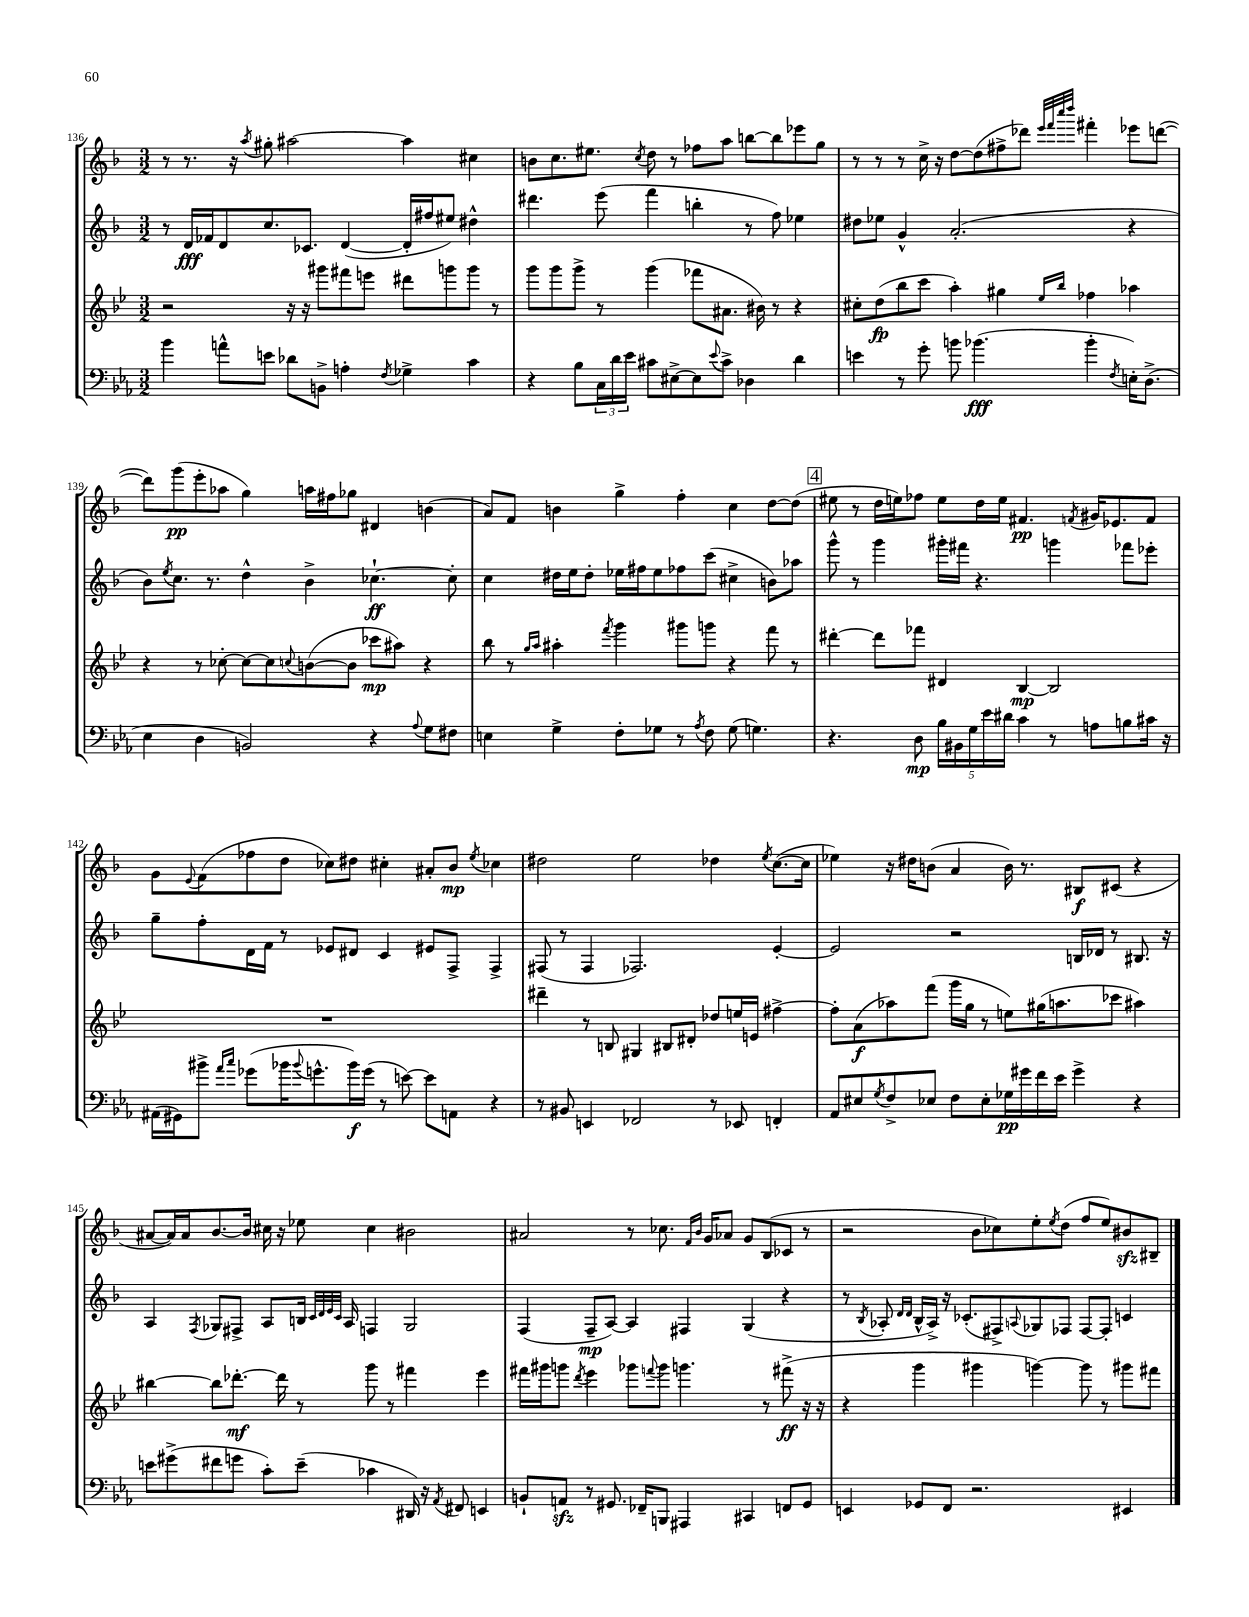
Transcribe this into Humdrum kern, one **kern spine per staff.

**kern	**dynam	**kern	**dynam	**kern	**dynam	**kern	**dynam
*part4	*part4	*part3	*part3	*part2	*part2	*part1	*part1
*staff4	*staff4	*staff3	*staff3	*staff2	*staff2	*staff1	*staff1
*clefF4	*	*clefG2	*	*clefG2	*	*clefG2	*
*k[b-e-a-]	*	*k[b-e-]	*	*k[b-]	*	*k[b-]	*
*M3/2	*	*M3/2	*	*M3/2	*	*M3/2	*
=136	=136	=136	=136	=136	=136	=136	=136
4b-\	.	2r	.	8r	.	8r	.
.	.	.	.	16d/LL	fff	8.r	.
.	.	.	.	16f-X/J	.	.	.
8an^^\L	.	.	.	8d/	.	.	.
.	.	.	.	.	.	16r	.
.	.	.	.	.	.	8qaa/	.
8en\J	.	.	.	8.cc/	.	8gg#X'\	.
8d-X\L	.	16r	.	.	.	[2aa#X\	.
.	.	16r	.	8.c-X/J	.	.	.
8BBn^\J	.	8ggg#X\L	.	.	.	.	.
4An'\	.	8fff#X\	.	([4d/	.	.	.
.	.	8eeen\J	.	.	.	.	.
8qF/	.	.	.	.	.	.	.
4G-X^\	.	8ddd#X\L	.	16d'/LL]	.	4aa#\]	.
.	.	.	.	16ff#X/J	.	.	.
.	.	8gggn\	.	8ee#X/J)	.	.	.
4c\	.	8ggg\J	.	4dd#X^^\	.	4cc#X\	.
.	.	8r	.	.	.	.	.
=137	=137	=137	=137	=137	=137	=137	=137
4r	.	8ggg\L	.	4.ddd#X\	.	8bn\L	.
.	.	8ggg\	.	.	.	8.cc\	.
8B-\L	.	8ggg^\J	.	.	.	.	.
.	.	.	.	.	.	8.ee#X\J	.
24C\L	.	8r	.	(8eee\	.	.	.
24d\	.	.	.	.	.	.	.
24e-\JJ	.	.	.	.	.	.	.
.	.	.	.	.	.	8qcc/	.
8c#X\L	.	(4ggg\	.	4fff\	.	8dd\	.
[8E#X^\	.	.	.	.	.	8r	.
8E#\]	.	8fff-X\L	.	4bbn'\	.	8ff-X\L	.
8qqe-/	.	.	.	.	.	.	.
8c#^\J	.	8.a#X\J	.	.	.	8aa\J	.
4D-X\	.	.	.	8r	.	[8bbn\L	.
.	.	16b#X\)	.	.	.	.	.
.	.	8r	.	8ff\)	.	8bb\]	.
4d\	.	4r	.	4ee-X\	.	8eee-X\	.
.	.	.	.	.	.	8gg\J	.
=138	=138	=138	=138	=138	=138	=138	=138
4en\	.	8cc#X'\L	.	8dd#X\L	.	8r	.
.	.	(8dd\	fp	8ee-X\J	.	8r	.
8r	.	8bb-\	.	4g^^/	.	8r	.
8g'\	.	8ccc\J	.	.	.	16cc^\	.
.	.	.	.	.	.	16r	.
8bn\	.	4aa'\)	.	(2.a'/	.	[8dd\L	.
(4.b-X\	fff	.	.	.	.	(8dd\]	.
.	.	4gg#X\	.	.	.	8ff#X^\	.
.	.	.	.	.	.	8ddd-X\J)	.
.	.	.	.	.	.	32qqeee/LLL	.
.	.	.	.	.	.	32qqfff/	.
.	.	16qqee-/LL	.	.	.	32qqcccc/	.
.	.	16qqbb-/JJ	.	.	.	32qqdddd/JJJ	.
4b-'\	.	4ff-X\	.	.	.	4fff#X'\	.
8qF/	.	.	.	.	.	.	.
16En'\KL)	.	4aa-X\	.	4r	.	8eee-X\L	.
(8.D^\J	.	.	.	.	.	.	.
.	.	.	.	.	.	([8dddn\J	.
!!LO:LB:g=z
=139	=139	=139	=139	=139	=139	=139	=139
4E-\	.	4r	.	8b-\L)	.	8ddd\L])	.
.	.	.	.	8qee/	.	.	.
.	.	.	.	8.cc\J	.	(8ggg\	pp
4D\	.	8r	.	.	.	8eee'\	.
.	.	.	.	8.r	.	.	.
.	.	[8cc-X'\	.	.	.	8aa-X\J	.
2BBn/)	.	8cc-\L_	.	4dd^^\	.	4gg\)	.
.	.	8cc-\]	.	.	.	.	.
.	.	8qqccn/	.	.	.	.	.
.	.	([8bn\	.	4b-^\	.	16aan\LL	.
.	.	.	.	.	.	16ff#X\J	.
.	.	8b\J]	.	.	.	8gg-X\J	.
4r	.	8ccc-X\L	mp	[4.cc-X`\	ff	4d#X/	.
.	.	8aa#X\J)	.	.	.	.	.
8qqA-/	.	.	.	.	.	.	.
8G\L	.	4r	.	.	.	(4bn\	.
8F#X\J	.	.	.	8cc-'\]	.	.	.
=140	=140	=140	=140	=140	=140	=140	=140
4En\	.	8bb-\	.	4cc\	.	8a/L)	.
.	.	8r	.	.	.	8f/J	.
.	.	16qqgg/LL	.	.	.	.	.
.	.	16qqaa/JJ	.	.	.	.	.
4G^\	.	4aa#X'\	.	16dd#X\LL	.	4bn\	.
.	.	.	.	16ee\J	.	.	.
.	.	.	.	8dd#'\J	.	.	.
.	.	8qfff/	.	.	.	.	.
8F'\L	.	4ggg\	.	16ee-X\LL	.	4gg^\	.
.	.	.	.	16ff#X\J	.	.	.
8G-X\J	.	.	.	8ee-\	.	.	.
8r	.	8ggg#X\L	.	8ff-X\	.	4ff'\	.
8qA-/	.	.	.	.	.	.	.
8F\	.	8gggn\J	.	(8ccc\J	.	.	.
(8G-\	.	4r	.	4cc#X^\	.	4cc\	.
4.Gn\)	.	.	.	.	.	.	.
.	.	8fff\	.	8bn\L)	.	[8dd\L	.
.	.	8r	.	8aa-X\J	.	(8dd\J]	.
!!LO:REH:place=s1:t=4
=141	=141	=141	=141	=141	=141	=141	=141
4.r	.	[4ddd#X'\	.	8ggg^^\	.	8ee#X\	.
.	.	.	.	8r	.	8r	.
.	.	8ddd#\L]	.	4ggg\	.	16dd\LL	.
.	.	.	.	.	.	16een\J)	.
8D\	mp	8fff-X\J	.	.	.	8ff-X\J	.
20B-\LL	.	4d#X/	.	16ggg#X'\LL	.	8ee\L	.
20BB#X\	.	.	.	.	.	.	.
.	.	.	.	16fff#X\JJ	.	.	.
20G\	.	.	.	.	.	.	.
.	.	.	.	4.r	.	16dd\L	.
20e-\	.	.	.	.	.	.	.
.	.	.	.	.	.	16ee\JJ	.
20d#X\JJ	.	.	.	.	.	.	.
4c\	.	[4B-/	mp	.	.	4.f#X/	pp
8r	.	2B-/]	.	4gggn\	.	.	.
.	.	.	.	.	.	8qfn/	.
8An\L	.	.	.	.	.	16g#X/KL	.
.	.	.	.	.	.	8.e-X/	.
8Bn\	.	.	.	8fff-X\L	.	.	.
16c#X\Jk	.	.	.	8eee-X'\J	.	8f/J	.
16r	.	.	.	.	.	.	.
!!LO:LB:g=z
=142	=142	=142	=142	=142	=142	=142	=142
(16AA#X\LL	.	1.r	.	8gg~\L	.	8g\L	.
16GG#X\J)	.	.	.	.	.	.	.
.	.	.	.	.	.	8qqe/	.
8b#X^\J	.	.	.	8ff'\	.	(8f\	.
16qqa-/LL	.	.	.	.	.	.	.
16qqcc/JJ	.	.	.	.	.	.	.
(8g-X\L	.	.	.	16d\L	.	8ff-X\	.
.	.	.	.	16f\JJ	.	.	.
16b-X\K	.	.	.	8r	.	8dd\J	.
8qqb-/	.	.	.	.	.	.	.
8.gn^^\	.	.	.	.	.	.	.
.	.	.	.	8e-X/L	.	8cc-X\L)	.
16b-\L)	f	.	.	8d#X/J	.	8dd#X\J	.
(16g\JJ	.	.	.	.	.	.	.
8r	.	.	.	4c/	.	4cc#X'\	.
[8en\)	.	.	.	.	.	.	.
8e\L]	.	.	.	8e#X/L	.	8a#X'/L	.
8AAn\J	.	.	.	8F^/J	.	8b-/J	mp
.	.	.	.	.	.	8qee/	.
4r	.	.	.	4F^/	.	4cc-X\	.
=143	=143	=143	=143	=143	=143	=143	=143
8r	.	4ddd#X~\	.	(8F#X/	.	2dd#X\	.
8BB#X/	.	.	.	8r	.	.	.
4EEn/	.	8r	.	4F#/	.	.	.
.	.	8Bn/	.	.	.	.	.
2FF-X/	.	4G#X/	.	2.F-X/)	.	2ee\	.
.	.	8B#X/L	.	.	.	.	.
.	.	8d#X'/J	.	.	.	.	.
8r	.	8dd-X/L	.	.	.	4dd-X\	.
8EE-X/	.	16een/L	.	.	.	.	.
.	.	16en/JJ	.	.	.	.	.
.	.	.	.	.	.	8qee/	.
4FFn'/	.	[4ff#X^\	.	[4e'/	.	([8.cc\L	.
.	.	.	.	.	.	16cc\Jk]	.
=144	=144	=144	=144	=144	=144	=144	=144
8AA-/L	.	8ff#'\L]	.	2e/]	.	4ee-X\)	.
8E#X/	.	(8a\	f	.	.	.	.
8qG/	.	.	.	.	.	.	.
8F^/	.	8aa-X\)	.	.	.	16r	.
.	.	.	.	.	.	16dd#X\KL	.
8E-X/J	.	(8fff\J	.	.	.	(8bn\J	.
8F\L	.	16ggg\LL	.	2r	.	4a/	.
.	.	16gg\JJ	.	.	.	.	.
8E-'\	.	8r	.	.	.	.	.
16G-X\L	pp	8een\L)	.	.	.	16b\)	.
16g#X\	.	.	.	.	.	8.r	.
16f\	.	(16gg#X\K	.	.	.	.	.
16e-\JJ	.	8.aan\	.	.	.	.	.
4g#^\	.	.	.	16Bn/LL	.	8B#X/L	f
.	.	.	.	16d-X/JJ	.	.	.
.	.	8ccc-X\J	.	8r	.	(8c#X/J	.
4r	.	4aa#X\)	.	8.B#X/	.	4r	.
.	.	.	.	16r	.	.	.
!!LO:LB:g=z
=145	=145	=145	=145	=145	=145	=145	=145
8en\L	.	[4bb#X\	.	4A/	.	[8a#X/L	.
(8g#X^\	.	.	.	.	.	16a#/L])	.
.	.	.	.	.	.	16a#/J	.
.	.	.	.	8qF/	.	.	.
8f#X\	.	8bb#\L]	.	8G-X/L	.	[8.b-/	.
8gn\J	.	[8.ddd-X'\J	mf	8F#X^/J	.	.	.
.	.	.	.	.	.	16b-/Jk]	.
8c'\L)	.	.	.	8A/L	.	16cc#X\	.
.	.	16ddd-\]	.	.	.	16r	.
(8e~\J	.	8r	.	16Bn/Jk	.	8ee-X\	.
.	.	.	.	32qqc/LLL	.	.	.
.	.	.	.	32qqd/	.	.	.
.	.	.	.	32qqe/	.	.	.
.	.	.	.	32qqc/JJJ	.	.	.
.	.	.	.	16A/	.	.	.
4c-X\	.	8ggg\	.	4Fn/	.	4cc#\	.
.	.	8r	.	.	.	.	.
16DD#X/)	.	4fff#X\	.	2G-/	.	2b#X\	.
16r	.	.	.	.	.	.	.
8qAA-/	.	.	.	.	.	.	.
8FF#X/	.	.	.	.	.	.	.
4EEn/	.	4eee-\	.	.	.	.	.
=146	=146	=146	=146	=146	=146	=146	=146
8BBn`/L	.	16fff#X\LL	.	(4F/	.	2a#X/	.
.	.	16ggg#X\J	.	.	.	.	.
8AAnzz/J	.	8gggn\J	.	.	.	.	.
.	.	8qddd/	.	.	.	.	.
8r	.	4eee-\	.	8F~/L	mp	.	.
8.GG#X/	.	.	.	[8A/J)	.	.	.
.	.	8ggg-X\L	.	4A/]	.	8r	.
16FF-X~/KL	.	.	.	.	.	.	.
.	.	8qqfffn/	.	.	.	.	.
8BBBn/J	.	8ggg-\J	.	.	.	8.cc-X\	.
4AAA#X/	.	4.gggn\	.	4F#X/	.	.	.
.	.	.	.	.	.	16qqf/LL	.
.	.	.	.	.	.	16qqb-/JJ	.
.	.	.	.	.	.	16g/KL	.
.	.	.	.	.	.	8a-X/J	.
4CC#X/	.	.	.	(4G/	.	8g/L	.
.	.	8r	.	.	.	(8B-/	.
8FFn/L	.	(8fff#X^\	ff	4r	.	8c-X/J	.
8GG#/J	.	16r	.	.	.	8r	.
.	.	16r	.	.	.	.	.
=147	=147	=147	=147	=147	=147	=147	=147
4EEn/	.	4r	.	8r	.	2r	.
.	.	.	.	8qB-/	.	.	.
.	.	.	.	8A-X'/	.	.	.
.	.	.	.	16qqd/LL	.	.	.
.	.	.	.	16qqd/JJ	.	.	.
8GG-X/L	.	4ggg\	.	16B-^^/LL	.	.	.
.	.	.	.	16A-^/JJ)	.	.	.
8FF/J	.	.	.	16r	.	.	.
.	.	.	.	(8.c-X'/L	.	.	.
2.r	.	4ggg#X\	.	.	.	8b-\L	.
.	.	.	.	8F#X^/)	.	8cc-X\)	.
.	.	.	.	8qqAn/	.	.	.
.	.	[4gggn\)	.	8G-X/	.	8ee'\	.
.	.	.	.	.	.	8qee/	.
.	.	.	.	8F-X/J	.	(8dd\J	.
.	.	8ggg\]	.	[8F-/L	.	8ff/L	.
.	.	8r	.	8F-'/J]	.	8ee/)	.
4EE#X/	.	8ggg#X\L	.	4cn/	.	8b#Xzz/	.
.	.	8fff#X\J	.	.	.	8B#X~/J	.
==	==	==	==	==	==	==	==
*-	*-	*-	*-	*-	*-	*-	*-
